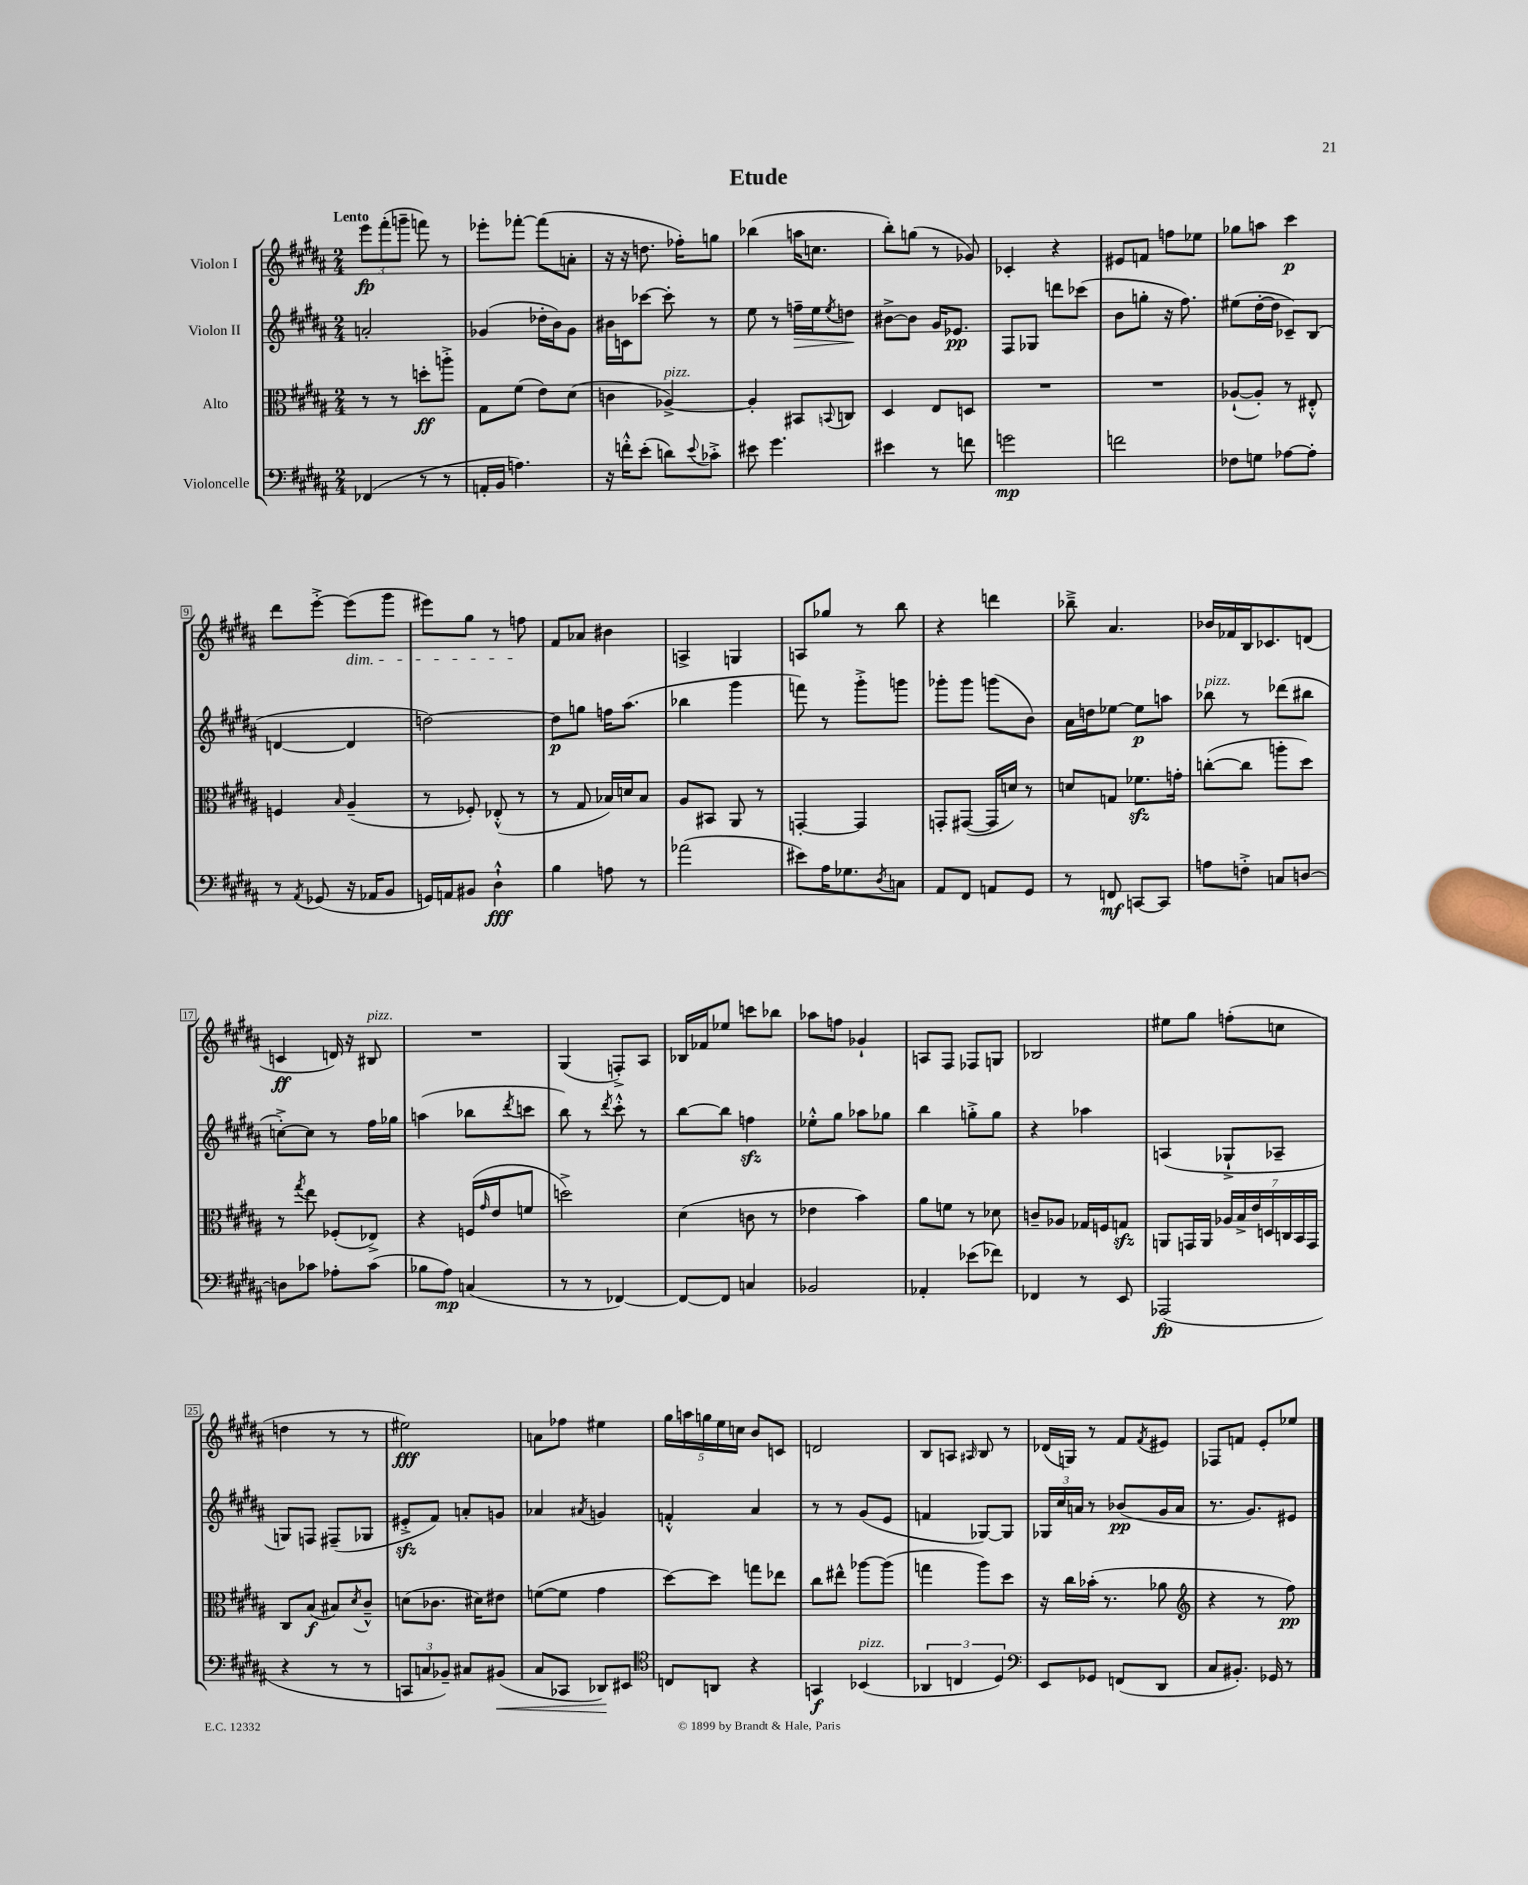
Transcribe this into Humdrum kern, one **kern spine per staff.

**kern	**dynam	**kern	**dynam	**kern	**dynam	**kern	**dynam
*part4	*part4	*part3	*part3	*part2	*part2	*part1	*part1
*staff4	*staff4	*staff3	*staff3	*staff2	*staff2	*staff1	*staff1
*I"Violoncelle	*	*I"Alto	*	*I"Violon II	*	*I"Violon I	*
*clefF4	*	*clefC3	*	*clefG2	*	*clefG2	*
*k[f#c#g#d#a#]	*	*k[f#c#g#d#a#]	*	*k[f#c#g#d#a#]	*	*k[f#c#g#d#a#]	*
*M2/4	*	*M2/4	*	*M2/4	*	*M2/4	*
=1	=1	=1	=1	=1	=1	=1	=1
!	!	!	!	!	!	!LO:TX:a:B:t=Lento	!
(4FF-X/	.	8r	.	2an'/	.	12eee\L	fp
.	.	.	.	.	.	(12fff#'\	.
.	.	8r	.	.	.	.	.
.	.	.	.	.	.	12gggn~\J	.
8r	.	8ddn'\L	ff	.	.	8fffn\)	.
8r	.	8aan'^\J	.	.	.	8r	.
=2	=2	=2	=2	=2	=2	=2	=2
16AAn'/LL	.	8G#\L	.	(4g-X/	.	8eee-X'\L	.
16BB/JJ	.	.	.	.	.	.	.
4.An\)	.	(8f#\J	.	.	.	[8fff-X'\J	.
.	.	8e\L)	.	16dd-X'\LL	.	(8fff-\L]	.
.	.	.	.	16b\J)	.	.	.
.	.	(8d#\J	.	8g-\J	.	8an'\J	.
=3	=3	=3	=3	=3	=3	=3	=3
16r	.	4cn\	.	16b#X\LL	.	16r	.
16fn'^^\KL	.	.	.	16cn\J	.	16r	.
(8e'\J	.	.	.	[8ccc-X\J	.	8.ddn\	.
!	!	!LO:TX:a:i:t=pizz.	!	!	!	!	!
8dn\L)	.	[4A-X^/)	.	8ccc-'\]	.	.	.
.	.	.	.	.	.	16ff-X'\KL)	.
8qqe/	.	.	.	.	.	.	.
8c-X'^\J	.	.	.	8r	.	8ggn\J	.
=4	=4	=4	=4	=4	=4	=4	=4
8e#X\	.	4A-'/]	.	8ee\	.	(4bb-X\	.
4.g#\	.	.	.	8r	.	.	.
!	!	!	!	!	!LO:HP:b	!	!
.	.	8BB#X/L	.	16ffn~\LL	>	16aan\KL	.
.	.	.	.	16ee\J	.	8.ccn\J	.
.	.	8qqBBn/	.	8qee/	.	.	.
.	.	8Cn/J	.	8ddn\J	.	.	.
.	.	.	.	.	]	.	.
=5	=5	=5	=5	=5	=5	=5	=5
4e#X\	.	4D#/	.	[8b#X^\L	.	8bb'\L)	.
.	.	.	.	8b#\J]	.	(8ggn\J	.
8r	.	8E/L	.	16g#/KL	.	8r	.
.	.	.	.	8.e-X/J	pp	.	.
8fn\	.	8Dn/J	.	.	.	8g-X/)	.
=6	=6	=6	=6	=6	=6	=6	=6
2gn\	mp	2r	.	8F#/L	.	4c-X'/	.
.	.	.	.	8G-X/J	.	.	.
.	.	.	.	8dddn\L	.	4r	.
.	.	.	.	(8ccc-X\J	.	.	.
=7	=7	=7	=7	=7	=7	=7	=7
2fn\	.	2r	.	8b\L	.	8e#X/L	.
.	.	.	.	8ggn'\J	.	8fn/J	.
.	.	.	.	16r	.	8ffn\L	.
.	.	.	.	8.ff#\)	.	.	.
.	.	.	.	.	.	8ee-X\J	.
=8	=8	=8	=8	=8	=8	=8	=8
8F-X\L	.	([8A-X`/L	.	(8ee#X\L	.	8gg-X\L	.
8Gn\J	.	8A-'/J])	.	[16dd#'\L	.	8aan\J	.
.	.	.	.	16dd#\JJ]	.	.	.
[8A-X\L	.	8r	.	8c-X~/L)	.	4ccc#\	p
8A-'\J]	.	8E#X'^^/	.	(8B/J	.	.	.
!!LO:LB:g=z
=9	=9	=9	=9	=9	=9	=9	=9
8r	.	4Fn/	.	[4dn/	.	8ddd#\L	.
8qAA#/	.	.	.	.	.	.	.
(8GG-X/	.	.	.	.	.	[8eee'^\J	.
.	.	16qqB/	.	.	.	.	.
!	!	!	!	!	!	!LO:TX:b:i:t=dim.	!
16r	.	(4A#~/	.	4d/]	.	(8eee\L]	.
16AA-X/KL	.	.	.	.	.	.	.
8BB/J	.	.	.	.	.	8ggg#\J	.
=10	=10	=10	=10	=10	=10	=10	=10
16GGn/LL)	.	8r	.	[2ddn\)	.	8eee#X\L)	.
16AAn/J	.	.	.	.	.	.	.
8BB#X/J	.	8F-X'/)	.	.	.	8gg#\J	.
4D#`^^\	fff	(8E-X'^^/	.	.	.	8r	.
.	.	8r	.	.	.	8ffn\	.
=11	=11	=11	=11	=11	=11	=11	=11
4B\	.	8r	.	8dd\L]	p	8f#/L	.
.	.	8G#/	.	8ggn\J	.	8a-X/J	.
8An\	.	16B-X/LL)	.	16ffn\KL	.	4b#X\	.
.	.	16dn/J	.	(8.aa#\J	.	.	.
8r	.	8B-/J	.	.	.	.	.
=12	=12	=12	=12	=12	=12	=12	=12
(2a-X\	.	8A#/L	.	4bb-X\	.	4An^/	.
.	.	8BB#X/J	.	.	.	.	.
.	.	8AA#/	.	4ggg#\	.	4Gn/	.
.	.	8r	.	.	.	.	.
=13	=13	=13	=13	=13	=13	=13	=13
8e#X\L)	.	[4GGn'/	.	8fffn\)	.	8An/L	.
16A#\K	.	.	.	8r	.	8gg-X/J	.
8.G-X\	.	.	.	.	.	.	.
.	.	4GG/]	.	8ggg#'^\L	.	8r	.
8qD#/	.	.	.	.	.	.	.
8Cn\J	.	.	.	8gggn\J	.	8bb\	.
=14	=14	=14	=14	=14	=14	=14	=14
8AA#/L	.	8GGn'/L	.	8ggg-X'\L	.	4r	.
8FF#/J	.	([8GG#X/J	.	8ggg-\J	.	.	.
8AAn/L	.	16GG#/LL]	.	(8gggn\L	.	4dddn\	.
.	.	16dn/JJ)	.	.	.	.	.
8GG#/J	.	8r	.	8b\J)	.	.	.
=15	=15	=15	=15	=15	=15	=15	=15
8r	.	8dn/L	.	16a#\LL	.	8bb-X~^\	.
.	.	.	.	16ddn\J	.	.	.
8FFn/	mf	8Gn/J	.	[8ee-X\J	.	4.a#/	.
[8CCn/L	.	8.f-Xzz\L	.	8ee-\L]	p	.	.
8CC/J]	.	.	.	8aan\J	.	.	.
.	.	16gn'\Jk	.	.	.	.	.
=16	=16	=16	=16	=16	=16	=16	=16
!	!	!	!	!LO:TX:a:i:t=pizz.	!	!	!
8An\L	.	([8ccn'\L	.	8bb-X\	.	16b-X/LL	.
.	.	.	.	.	.	16f-X/	.
8Fn'^\J	.	8cc\J]	.	8r	.	16B/J	.
.	.	.	.	.	.	8.c-X/	.
8Cn/L	.	8aan'\L	.	(8ddd-X\L	.	.	.
[8Dn/J	.	8dd#\J)	.	8bb#X\J	.	(8dn/J	.
!!LO:LB:g=z
=17	=17	=17	=17	=17	=17	=17	=17
8Dn\L]	.	8r	.	[8ccn'^\L)	.	4cn/	ff
.	.	8qgg#/	.	.	.	.	.
8c-X\J	.	8ee\	.	8cc\J]	.	.	.
8A-X'\L	.	(8F-X'/L	.	8r	.	16dn/)	.
.	.	.	.	.	.	16r	.
!	!	!	!	!	!	!LO:TX:a:i:t=pizz.	!
(8c-\J	.	8E-X^/J)	.	16ff#\LL	.	8B#X/	.
.	.	.	.	16gg-X\JJ	.	.	.
=18	=18	=18	=18	=18	=18	=18	=18
8B-X\L	.	4r	.	(4aan\	.	2r	.
8A#\J)	mp	.	.	.	.	.	.
(4Cn/	.	(16Fn/LL	.	8bb-X\L	.	.	.
.	.	16qqg#/	.	.	.	.	.
.	.	16e/J	.	.	.	.	.
.	.	.	.	8qddd#/	.	.	.
.	.	8fn/J	.	8cccn\J	.	.	.
=19	=19	=19	=19	=19	=19	=19	=19
8r	.	2ddn^\)	.	8bb\)	.	(4G#/	.
8r	.	.	.	8r	.	.	.
.	.	.	.	8qddd#/	.	.	.
[4FF-X/)	.	.	.	8ccc#'^^\	.	8Fn'^/L)	.
.	.	.	.	8r	.	8A#/J	.
=20	=20	=20	=20	=20	=20	=20	=20
8FF-/L_	.	(4d#\	.	[8bb\L	.	16B-X/LL	.
.	.	.	.	.	.	16f-X/J	.
8FF-/J]	.	.	.	8bb\J]	.	8ee-X/J	.
4Cn/	.	8cn\	.	4ffnzz\	.	8cccn\L	.
.	.	8r	.	.	.	8bb-X\J	.
=21	=21	=21	=21	=21	=21	=21	=21
2BB-X/	.	4e-X\	.	8ee-X'^^\L	.	8aa-X\L	.
.	.	.	.	8gg#\J	.	8ffn\J	.
.	.	4b\)	.	8aa-X\L	.	4g-X`/	.
.	.	.	.	8gg-X\J	.	.	.
=22	=22	=22	=22	=22	=22	=22	=22
4AA-X'/	.	8a#\L	.	4bb\	.	8An/L	.
.	.	8fn\J	.	.	.	8F#/J	.
(8e-X\L	.	8r	.	8ggn'^\L	.	8F-X/L	.
8f-X\J)	.	8d-X\	.	8gg\J	.	8Gn/J	.
=23	=23	=23	=23	=23	=23	=23	=23
4FF-X/	.	8cn~/L	.	4r	.	2B-X/	.
.	.	8A-X/J	.	.	.	.	.
8r	.	16G-X/LL	.	4aa-X\	.	.	.
.	.	16Fn/J	.	.	.	.	.
8EE/	.	8Gnzz/J	.	.	.	.	.
=24	=24	=24	=24	=24	=24	=24	=24
(2AAA-X/	fp	8AAn/L	.	(4An/	.	8ee#X\L	.
.	.	16GGn/L	.	.	.	8gg#\J	.
.	.	16AA/JJ	.	.	.	.	.
.	.	28A-X/LL	.	8G-X`^/L	.	(8ffn'\L	.
.	.	28B^/	.	.	.	.	.
.	.	28e/	.	.	.	.	.
.	.	28Dn/	.	.	.	.	.
.	.	.	.	8A-X~/J	.	8ccn\J	.
.	.	28Cn/	.	.	.	.	.
.	.	28BB/	.	.	.	.	.
.	.	28GG/JJ	.	.	.	.	.
!!LO:LB:g=z
=25	=25	=25	=25	=25	=25	=25	=25
4r	.	8C#/L	.	8Gn/L)	.	4ddn\	.
.	.	(8B/J	f	8Fn/J	.	.	.
8r	.	8B#X/L)	.	(8F#X~/L	.	8r	.
.	.	8qd#/	.	.	.	.	.
8r	.	8c#~^^/J	.	8G-X/J	.	8r	.
=26	=26	=26	=26	=26	=26	=26	=26
12CCn/L	.	(8dn\L	.	8e#Xzz'^/L	.	2ee#X\)	fff
12Cn/	.	.	.	.	.	.	.
.	.	8.c-X\J	.	8f#/J)	.	.	.
12BB-X~/J)	.	.	.	.	.	.	.
8C#X/L	.	.	.	8an'/L	.	.	.
.	.	16d#X\KL)	.	.	.	.	.
!	!LO:HP:b	!	!	!	!	!	!
(8BB#X/J	<	8e#X\J	.	8gn/J	.	.	.
=27	=27	=27	=27	=27	=27	=27	=27
8C#/L	.	([8fn\L	.	4a-X/	.	8an\L	.
8CC-X/J	.	8f\J]	.	.	.	8ff-X\J	.
.	.	.	.	8qa#X/	.	.	.
8DD-X/L)	.	4g#\	.	4gn/	.	4ee#X\	.
8EE#X/J	[	.	.	.	.	.	.
=28	=28	=28	=28	=28	=28	=28	=28
*clefC4	*	*	*	*	*	*	*
8Cn/L	.	[8dd#\L)	.	4fn'^^/	.	20gg#\LL	.
.	.	.	.	.	.	20aan\	.
.	.	.	.	.	.	20ggn\	.
8AAn/J	.	8dd#\J]	.	.	.	.	.
.	.	.	.	.	.	20ee\	.
.	.	.	.	.	.	20ccn\JJ	.
4r	.	8ggn\L	.	4a#/	.	8b/L	.
.	.	8ee-X\J	.	.	.	8cn/J	.
=29	=29	=29	=29	=29	=29	=29	=29
4GGn/	f	8cc#\L	.	8r	.	2dn/	.
.	.	8ee#X^^\J	.	8r	.	.	.
!LO:TX:a:i:t=pizz.	!	!	!	!	!	!	!
(4BB-X/	.	[8aa-X\L	.	(8g#/L	.	.	.
.	.	(8aa-\J]	.	8e/J	.	.	.
=30	=30	=30	=30	=30	=30	=30	=30
6AA-X/	.	4ggn\	.	4fn/	.	8B/L	.
.	.	.	.	.	.	8An/J	.
6Cn/	.	.	.	.	.	.	.
.	.	.	.	.	.	16qqA#X/	.
.	.	8aa#\L)	.	[8G-X/L)	.	8B/	.
6D#/)	.	.	.	.	.	.	.
.	.	8dd#\J	.	8G-/J]	.	8r	.
=31	=31	=31	=31	=31	=31	=31	=31
*clefF4	*	*	*	*	*	*	*
8EE/L	.	16r	.	24G-X/LL	.	(16d-X/LL	.
.	.	.	.	24cc#/	.	.	.
.	.	16cc#\LL	.	.	.	16Gn/JJ)	.
.	.	.	.	24an/JJ	.	.	.
8GG-X/J	.	(16b-X'\JJ	.	8r	.	8r	.
.	.	8.r	.	.	.	.	.
(8FFn/L	.	.	.	(8b-X/L	pp	8f#/L	.
.	.	.	.	.	.	8qf#/	.
8DD#/J	.	8a-X\	.	16g#/L	.	8e#X/J	.
.	.	.	.	16a/JJ	.	.	.
=32	=32	=32	=32	=32	=32	=32	=32
*	*	*clefG2	*	*	*	*	*
8C#/L	.	4r	.	8.r	.	8F-X/L	.
8.BB#X'/J)	.	.	.	.	.	8fn/J	.
.	.	.	.	8.g#/L)	.	.	.
.	.	8r	.	.	.	8e'/L	.
16GG-X/	.	.	.	.	.	.	.
8r	.	8ff#\)	pp	8e#X/J	.	8ee-X/J	.
==	==	==	==	==	==	==	==
*-	*-	*-	*-	*-	*-	*-	*-
